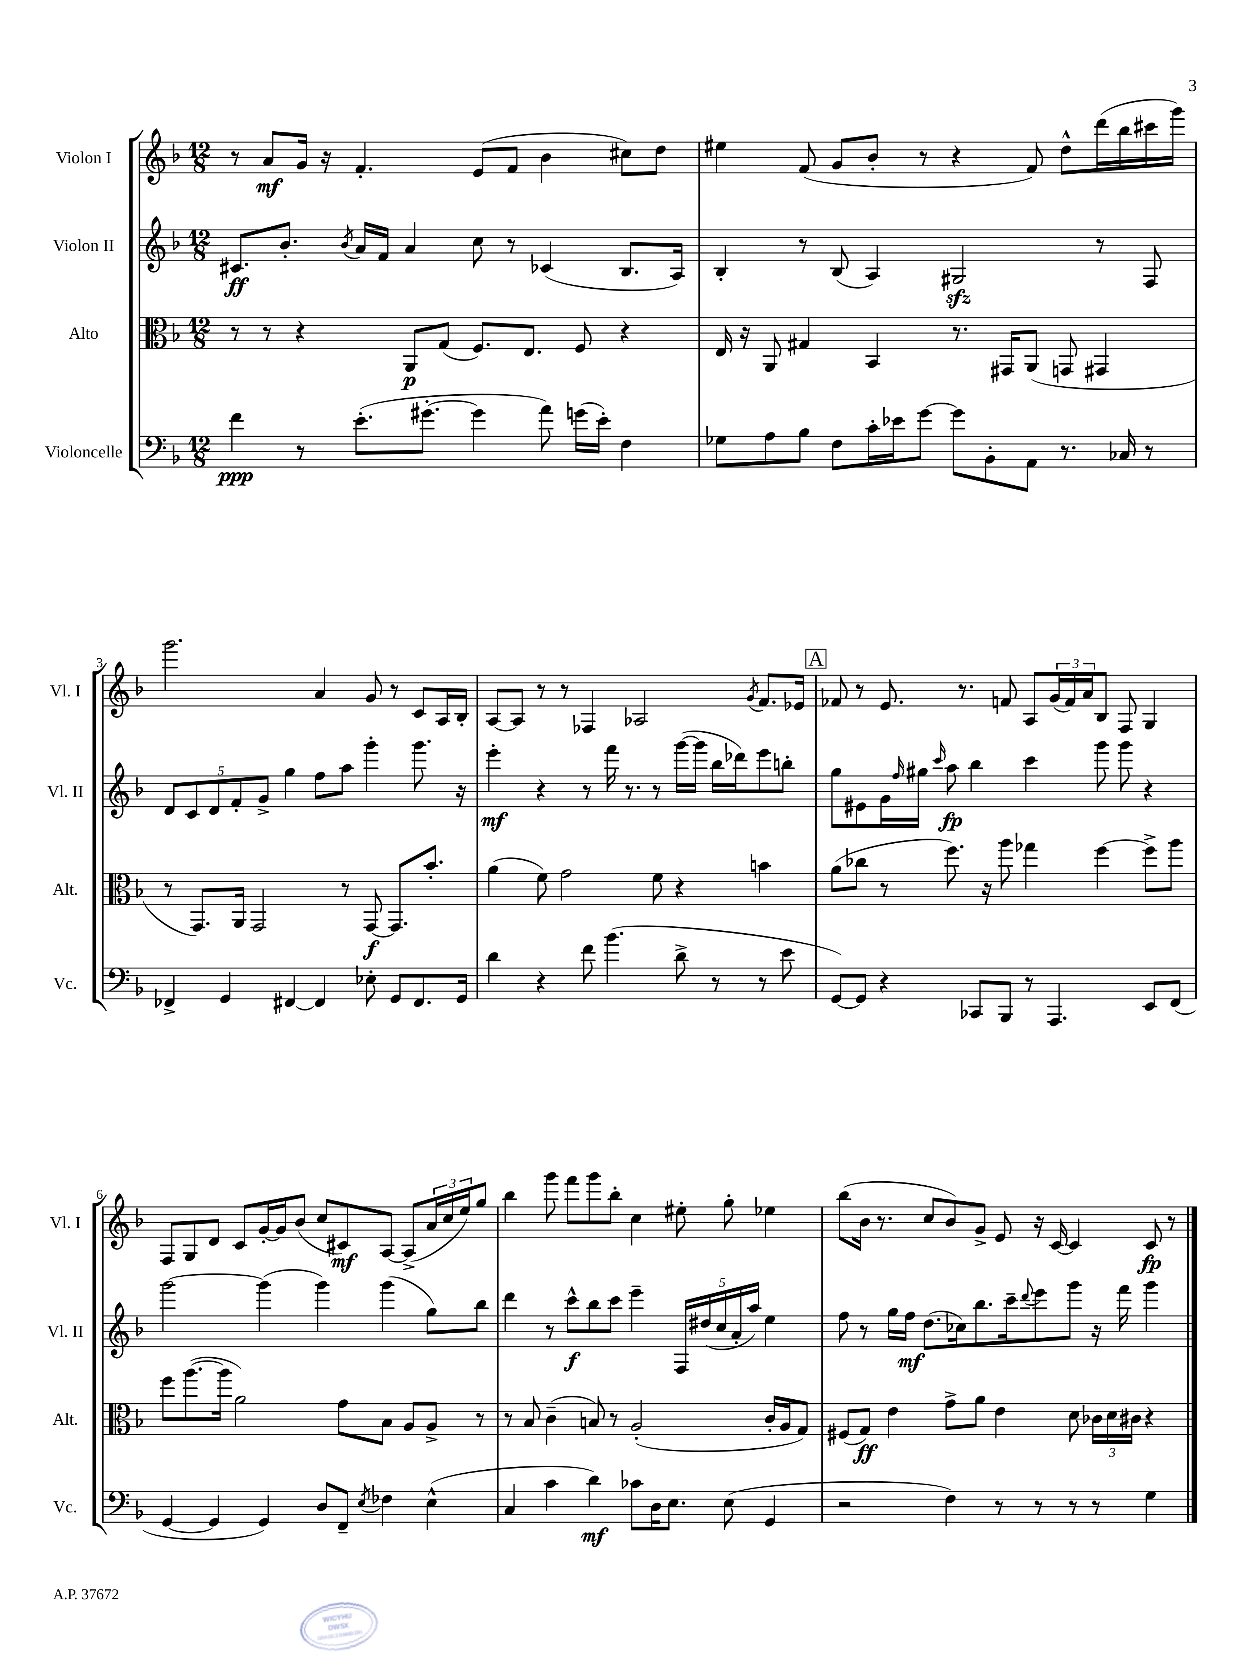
<<
\new StaffGroup <<
\new Staff = "s0" \with { instrumentName = "Violon I" shortInstrumentName = "Vl. I" } {
    \clef treble \key f \major \numericTimeSignature \time 12/8
    r8 a'8\mf g'16 r16 f'4.-. e'8( f'8 bes'4 cis''8) d''8 |
    eis''4 f'8( g'8 bes'8-. r8 r4 f'8) d''8-^ d'''16( bes''16 cis'''16 g'''16) |
    g'''2. a'4 g'8 r8 c'8 a16 bes16-. |
    a8~ a8 r8 r8 fes4 aes2 \acciaccatura { g'8 } f'8. ees'16 |
    \mark \markup { \box "A" } fes'8 r8 e'8. r8. f'8 a8 \tuplet 3/2 { g'16( f'16) a'16 } bes8 f8 g4 |
    f8 g8 d'8 c'8 g'16~-. g'16 bes'8( c''8 cis'8\mf) a8~ a8->( \tuplet 3/2 { a'16 c''16 e''16) } g''8 |
    bes''4 g'''8 f'''8 g'''8 bes''8-. c''4 eis''8-. g''8-. ees''4 |
    bes''8( bes'16 r8. c''8 bes'8) g'8-> e'8 r16 c'16~ c'4 c'8\fp r8 \bar "|." |
}
\new Staff = "s1" \with { instrumentName = "Violon II" shortInstrumentName = "Vl. II" } {
    \clef treble \key f \major \numericTimeSignature \time 12/8
    cis'8.\ff bes'8.-. \acciaccatura { bes'8 } a'16 f'16 a'4 c''8 r8 ces'4( bes8. a16) |
    bes4-. r8 bes8( a4) gis2\sfz r8 f8 |
    \tuplet 5/4 { d'8 c'8 d'8 f'8-. g'8-> } g''4 f''8 a''8 g'''4-. g'''8. r16 |
    e'''4-.\mf r4 r8 f'''16 r8. r8 g'''16~( g'''16 bes''16 des'''16) e'''8 b''8-. |
    \mark \markup { \box "A" } g''8 eis'8 g'16 \grace { f''16 } gis''16 \grace { c'''16 } a''8\fp bes''4 c'''4 g'''8 g'''8 r4 |
    g'''2~ g'''4( g'''4) g'''4( g''8) bes''8 |
    d'''4 r8 c'''8-^\f bes''8 c'''8 e'''4-- \tuplet 5/4 { f16 dis''16( c''16 a'16-. a''16) } e''4 |
    f''8 r8 g''16 f''16\mf d''8.( ces''16) bes''8. c'''16-- \appoggiatura { d'''8 } e'''8 g'''8 r16 f'''16 g'''4 \bar "|." |
}
\new Staff = "s2" \with { instrumentName = "Alto" shortInstrumentName = "Alt." } {
    \clef alto \key f \major \numericTimeSignature \time 12/8
    r8 r8 r4 a,8\p g8( f8.) e8. f8 r4 |
    e16 r16 a,8 gis4 bes,4 r8. gis,16 a,8( g,8 gis,4 |
    r8 g,8.) a,16 g,2 r8 g,8~\f g,8. bes'8.-. |
    a'4( f'8) g'2 f'8 r4 b'4 |
    \mark \markup { \box "A" } a'8( ces''8 r8 f''8.) r16 a''8 ges''4 f''4~ f''8-> a''8 |
    f''8 a''8.~( a''16 a'2) g'8 bes8 a8 a8-> r8 |
    r8 bes8 c'4--( b8) r8 a2-.( c'16-. a16 g8) |
    fis8( g8\ff) e'4 g'8-> a'8 e'4 d'8 \tuplet 3/2 { ces'16 d'16 cis'16 } r4 \bar "|." |
}
\new Staff = "s3" \with { instrumentName = "Violoncelle" shortInstrumentName = "Vc." } {
    \clef bass \key f \major \numericTimeSignature \time 12/8
    f'4\ppp r8 e'8.-.( gis'8.~-. gis'4 a'8) g'16( e'16-.) f4 |
    ges8 a8 bes8 f8 c'16-. ees'16 g'8~ g'8 bes,8-. a,8 r8. ces16 r8 |
    fes,4-> g,4 fis,4~ fis,4 ees8-. g,8 fis,8. g,16 |
    d'4 r4 f'8 bes'4.( d'8-> r8 r8 e'8 |
    \mark \markup { \box "A" } g,8~) g,8 r4 ces,8 bes,,8 r8 a,,4. e,8 f,8( |
    g,4~ g,4 g,4) d8 f,8-- \acciaccatura { e8 } fes4 e4-^( |
    c4 c'4 d'4\mf) ces'8 d16 e8. e8( g,4 |
    r2 f4) r8 r8 r8 r8 g4 \bar "|." |
}
>>
>>
